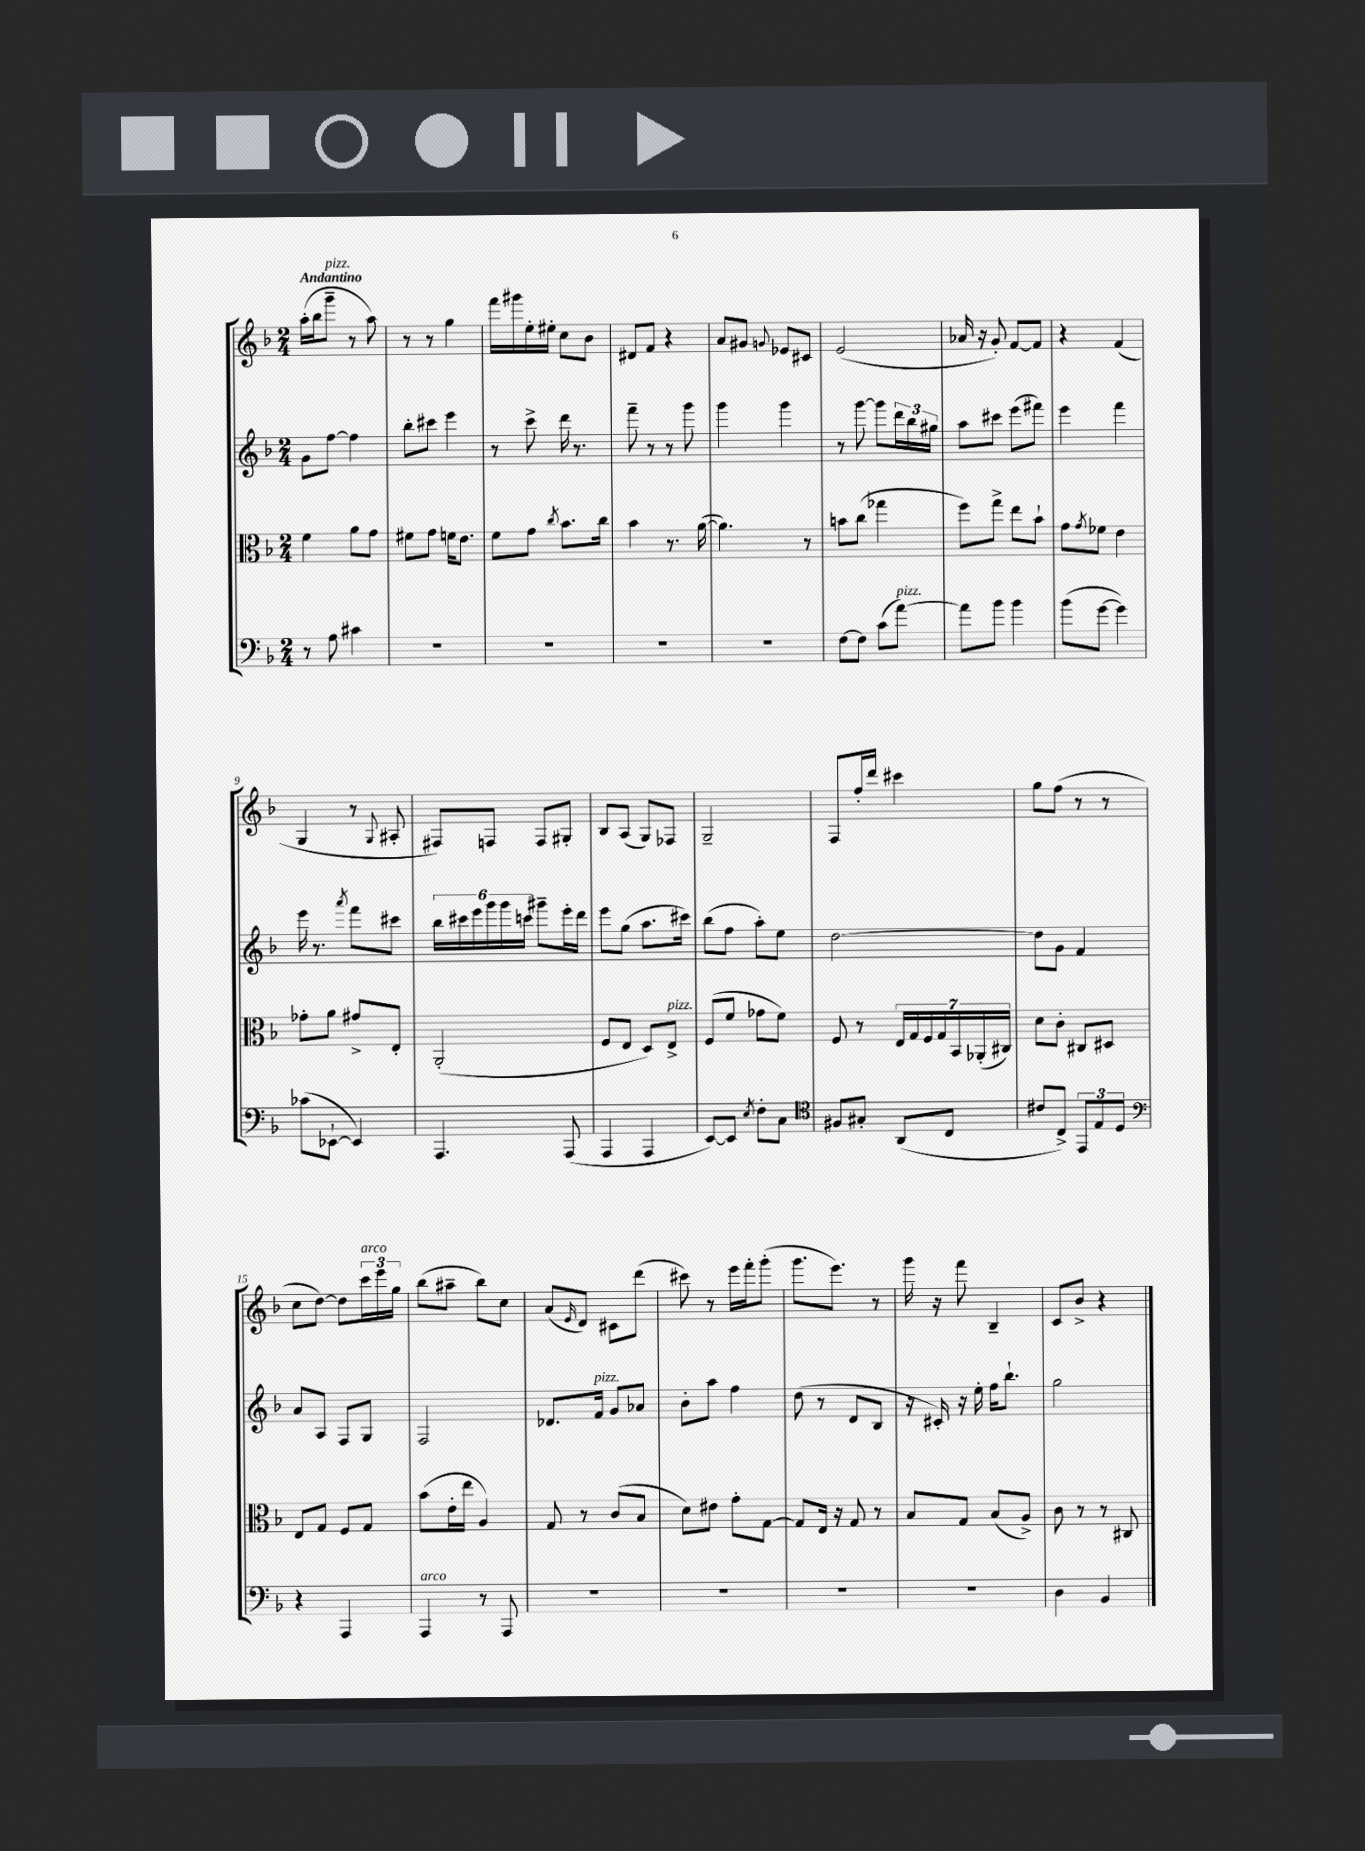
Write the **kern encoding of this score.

**kern	**kern	**kern	**kern
*part4	*part3	*part2	*part1
*staff4	*staff3	*staff2	*staff1
*clefF4	*clefC3	*clefG2	*clefG2
*k[b-]	*k[b-]	*k[b-]	*k[b-]
*M2/4	*M2/4	*M2/4	*M2/4
=1	=1	=1	=1
!	!	!	!LO:TX:a:B:t=Andantino
8r	4f\	8g\L	(16aa'\LL
.	.	.	16bb-\J
!	!	!	!LO:TX:a:i:t=pizz.
8A\	.	[8ff\J	8ggg~\J
4c#X\	8a\L	4ff\]	8r
.	8g\J	.	8aa\)
=2	=2	=2	=2
2r	8f#X\L	8bb-'\L	8r
.	8g\J	8ccc#X\J	8r
.	16fn\KL	4eee\	4gg\
.	8.e\J	.	.
=3	=3	=3	=3
2r	8f\L	8r	16fff\LL
.	.	.	16ggg#X\
.	8g\J	8ccc^\	16ee'\
.	.	.	16ee#X'\JJ
.	8qcc/	.	.
.	8.b-\L	16ddd\	8cc\L
.	.	8.r	.
.	.	.	8b-\J
.	16cc\Jk	.	.
=4	=4	=4	=4
2r	4b-\	8fff~\	8d#X/L
.	.	8r	8f/J
.	8.r	8r	4r
.	.	8ggg\	.
.	([16a\	.	.
=5	=5	=5	=5
2r	4.a\])	4ggg\	8a/L
.	.	.	8g#X/J
.	.	.	8qqgn/
.	.	4ggg\	8e-X/L
.	8r	.	8c#X/J
=6	=6	=6	=6
[8F\L	8bn\L	8r	(2e/
8F\J]	(8cc\J	[8ggg\	.
(8c\L	4gg-X\	8ggg\L]	.
!LO:TX:a:i:t=pizz.	!	!	!
[8a\J)	.	24ddd\L	.
.	.	24bb-\	.
.	.	24gg#X\JJ	.
=7	=7	=7	=7
8a\L]	8ff\L)	8aa\L	16a-X/
.	.	.	16r
8b-\J	8gg^\J	8ccc#X\J	8g'/)
4b-\	8ee\L	(8eee\L	[8f/L
.	8b-`\J	8fff#X\J)	8f/J]
=8	=8	=8	=8
(8b-\L	8g\L	4eee\	4r
.	8qg/	.	.
[8g\J	8f-X\J	.	.
4g\])	4e\	4fff\	(4f/
!!LO:LB:g=z
=9	=9	=9	=9
(8c-X\L	8g-X'\L	16eee\	4G/
.	.	8.r	.
[8EE-X`\J	8a\J	.	.
.	.	8qaaa/	.
4EE-/])	8g#X^/L	8fff\L	8r
.	.	.	8qqG/
.	8E'/J	8ccc#X\J	8A#X'/
=10	=10	=10	=10
4.AAA/	(2AA'/	24bb-\LL	8F#X/L)
.	.	24ccc#X\	.
.	.	24eee\	.
.	.	24ggg\	8Fn/J
.	.	24ggg\	.
.	.	24cccn\JJ	.
.	.	8ggg#X~\L	8F/L
(8AAA/	.	16eee'\L	8G#X'/J
.	.	16ddd\JJ	.
=11	=11	=11	=11
4AAA/	8F/L	8eee\L	8B-/L
.	8E/J	(8gg\J	(8A/J
4AAA/	8D/L)	8.aa\L	8G/L)
!	!LO:TX:a:i:t=pizz.	!	!
.	8E^/J	.	8F-X/J
.	.	16ccc#X\Jk)	.
=12	=12	=12	=12
[8EE/L)	(8F/L	(8bb-\L	2G~/
8EE/J]	8f/J	8ff\J	.
8qE/	.	.	.
8F'\L	8g-X\L	8aa'\L)	.
8C\J	8f\J)	8ee\J	.
=13	=13	=13	=13
*clefC4	*	*	*
8F#X/L	8F/	[2dd\	8F/L
8G#X'/J	8r	.	16ff'/L
.	.	.	16ddd/JJ
(8AA/L	28E/LL	.	4ccc#X\
.	28G/	.	.
.	28F/	.	.
.	28G/	.	.
8C/J	.	.	.
.	28BB-/	.	.
.	(28AA-X'/	.	.
.	28C#X/JJ)	.	.
=14	=14	=14	=14
8c#X/L	8d\L	8dd\L]	8gg\L
8C^/J)	8c'\J	8g\J	(8ff\J
12EE/L	8C#X/L	4f/	8r
12E/	.	.	.
.	8D#X/J	.	8r
12D/J	.	.	.
!!LO:LB:g=z
=15	=15	=15	=15
*clefF4	*	*	*
4r	8E/L	8a/L	8cc\L
.	8G/J	8A/J	[8dd\J)
4AAA/	8F/L	8F/L	8dd\L]
!	!	!	!LO:TX:a:i:t=arco
.	8G/J	8G/J	24ccc\L
.	.	.	24eee\
.	.	.	24gg\JJ
=16	=16	=16	=16
!LO:TX:a:i:t=arco	!	!	!
4AAA/	(8b-\L	2F/	(8bb-\L
.	16e'\L	.	8aa#X~\J
.	16ee\JJ	.	.
8r	4A/)	.	8bb-\L)
8AAA/	.	.	8cc\J
=17	=17	=17	=17
2r	8G/	8.d-X/L	(8a/L
.	.	.	16qqe/
.	8r	.	8d/J)
!	!	!LO:TX:a:i:t=pizz.	!
.	.	16f/Jk	.
.	(8c/L	8g/L	8c#X\L
.	8B-/J	8a-X/J	(8ddd\J
=18	=18	=18	=18
2r	8d\L)	8b-'\L	8ccc#X\)
.	8e#X\J	8aa\J	8r
.	8g'\L	4ff\	16eee\LL
.	.	.	16fff'\J
.	[8G\J	.	(8ggg'\J
=19	=19	=19	=19
2r	8G/L]	(8dd\	8.ggg\L
.	16E/Jk	8r	.
.	16r	.	8.eee\J)
.	8G/	8d/L	.
.	8r	8B-/J	8r
=20	=20	=20	=20
2r	8B-/L	16r	16ggg\
.	.	16c#X'/)	16r
.	8G/J	16r	8fff\
.	.	16ee'\	.
.	(8B-/L	16ff\KL	4B-~/
.	.	8.bb-`\J	.
.	8A^/J)	.	.
=21	=21	=21	=21
4D\	8c\	2gg\	8c/L
.	8r	.	8b-^/J
4BB-/	8r	.	4r
.	8C#X/	.	.
==	==	==	==
*-	*-	*-	*-
